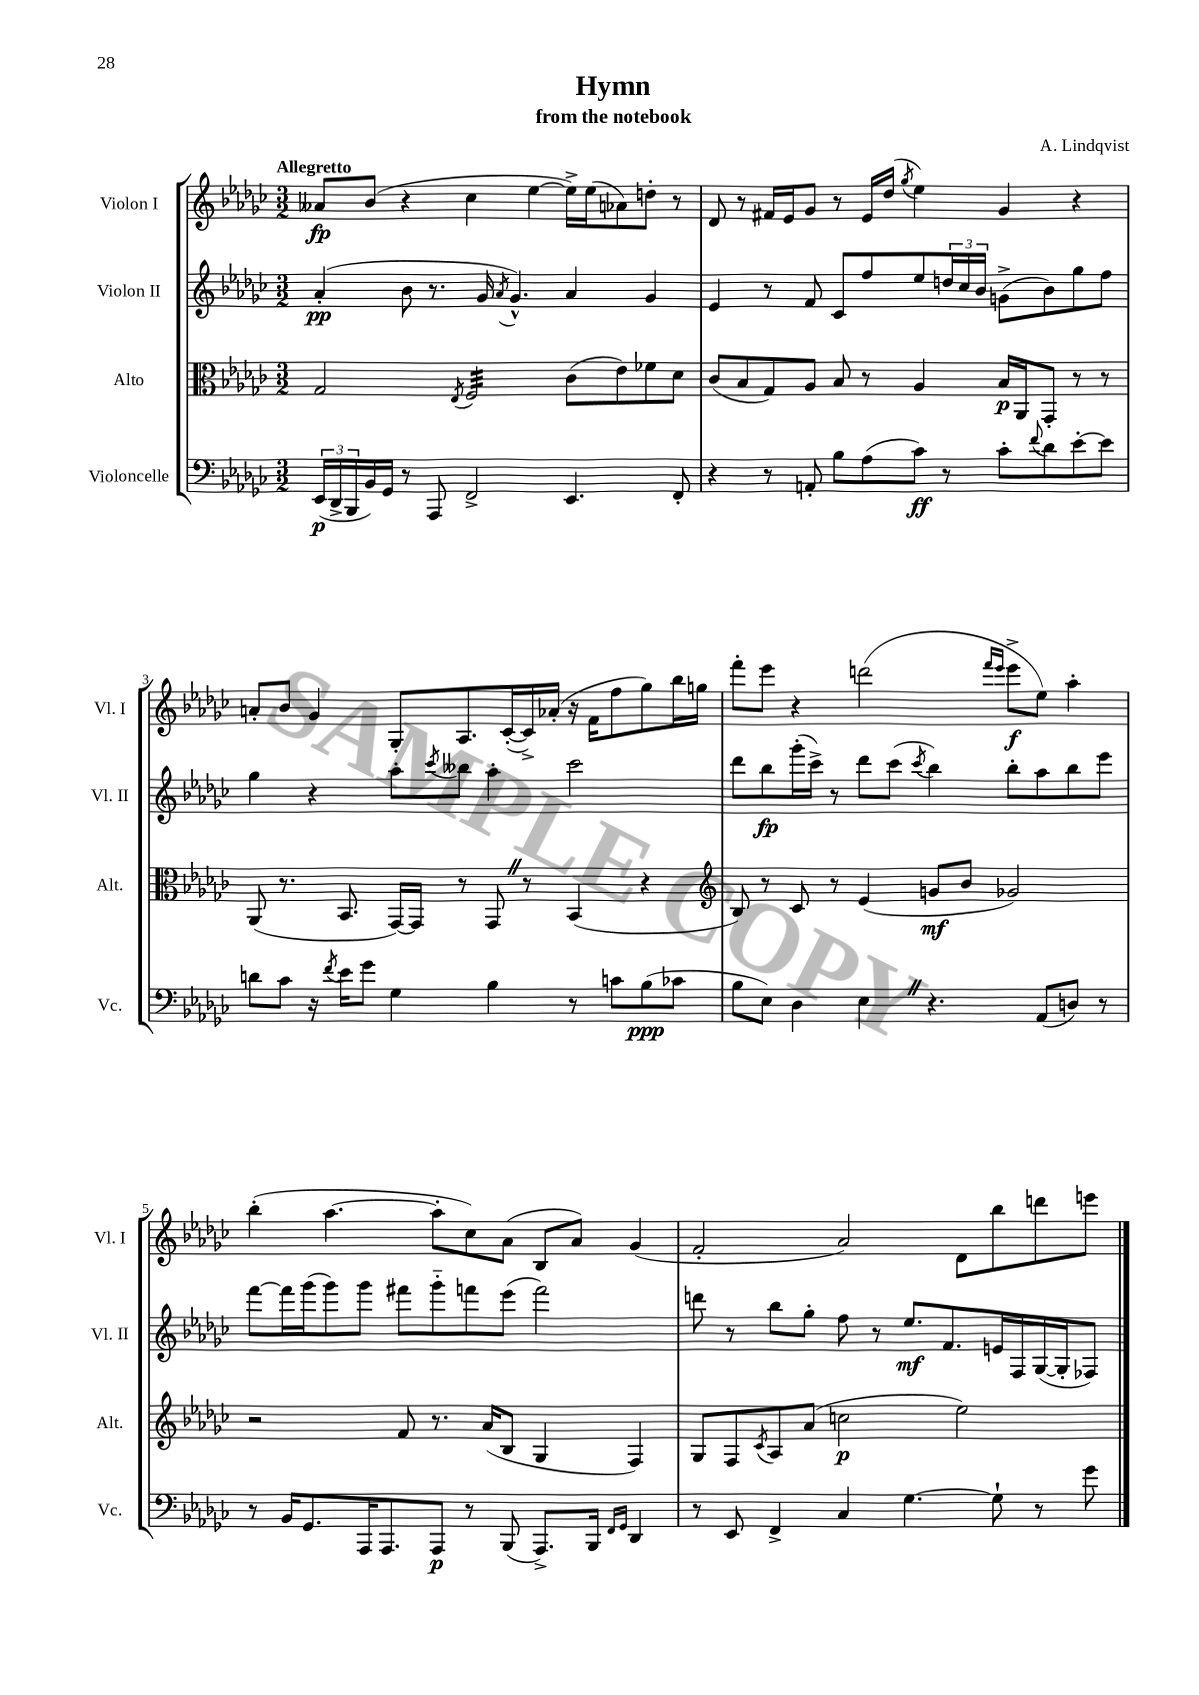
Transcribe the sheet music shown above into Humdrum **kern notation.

**kern	**kern	**kern	**kern
*staff4	*staff3	*staff2	*staff1
*clefF4	*clefC3	*clefG2	*clefG2
*k[b-e-a-d-g-c-]	*k[b-e-a-d-g-c-]	*k[b-e-a-d-g-c-]	*k[b-e-a-d-g-c-]
*M3/2	*M3/2	*M3/2	*M3/2
(24EE-/LL	2G-/	(4a-'/	8a--/L
24DD-^/	.	.	.
24BBB-/	.	.	.
16BB-/)	.	.	(8b-/J
16GG-/JJ	.	.	.
8r	.	8b-\	4r
8AAA-/	.	8.r	.
.	8qE-/	.	.
2FF^/	2F/	.	4cc-\
.	.	16g-/	.
.	.	8qa-/	.
.	.	4.g-^^/)	.
.	.	.	[4ee-\
4.EE-/	(8c-\L	4a-/	16ee-^\]LL)
.	.	.	(16ee-\J
.	8e-\)	.	8a-\)
.	8f-\	4g-/	8dd'\J
8FF'/	8d-\J	.	8r
=	=	=	=
4r	(8c-/L	4e-/	8d-/
.	8B-/	.	8r
8r	8G-/)	8r	16f#/LL
.	.	.	16e-/J
8AA'/	8A-/J	8f/	8g-/J
8B-\L	8B-/	8c-/L	8r
(8A-\	8r	8ff/	16e-/LL
.	.	.	(16dd-/JJ
.	.	.	8qgg-/
8c-\J)	4A-/	8ee-/	4ee-\)
8r	.	24dd/L	.
.	.	24cc-/	.
.	.	24b-/JJ	.
8c-'\L	16B-/LL	(8g^\L	4g-/
.	16AA-/J	.	.
8qqf/	.	.	.
8d-\	8GG-'/J	8b-\)	.
[8e-'\	8r	8gg-\	4r
8e-\]J	8r	8ff\J	.
=	=	=	=
8d\L	(8AA-/	4gg-\	8a'/L
8c-\J	8.r	.	8b-/J
16r	.	4r	4g-/
8qf/	.	.	.
16e-\LK	8.BB-/	.	.
8g-\J	.	.	.
4G-\	[16GG-/LL)	8aa-'\L	8G-'/L
.	16GG-/]JJ	.	.
.	.	8qccc-/	.
.	8r	8bb--\J	8.A-/
4B-\	8GG-/	4aa-'\	.
.	.	.	([16c-'/L
.	8r	.	16c-^/])
.	.	.	(16a-'/JJ
8r	(4BB-/	2ccc-\	16r
.	.	.	16f\LK
8c\L	.	.	8ff\
(8B-\	4r	.	8gg-\)
8c-\J	.	.	16bb-\L
.	.	.	16gg\JJ
=	=	=	=
*	*clefG2	*	*
8B-\L	8B-/)	8ddd-\L	8fff'\L
8E-\J)	8r	8bb-\	8eee-\J
4D-\	8c-/	(16ggg-'\L	4r
.	.	16ccc-^\JJ)	.
.	8r	8r	.
4E-\	(4e-/	8ddd-\L	(2ddd\
.	.	(8ccc-\J	.
.	.	8qccc-/	.
4.r	8g/L	4bb-\)	.
.	8b-/J	.	.
.	.	.	16qqfff/LL
.	.	.	16qqeee-/JJ
.	2g-/)	8bb-'\L	8eee-^\L
(8AA-/L	.	8aa-\	8ee-\J)
8D/J)	.	8bb-\	4aa-'\
8r	.	8eee-\J	.
=	=	=	=
8r	2r	[8fff\L	(4bb-'\
16BB-/LK	.	16fff\]L	.
8.GG-/	.	(16ggg-\J	.
.	.	8ggg-\)	[4.aa-\
16AAA-/K	.	8ggg-\J	.
8.AAA-/	.	.	.
.	8f/	8fff#\L	.
8AAA-/J	8.r	8ggg-'~\	8aa-'\]L
8r	.	8fff\	8cc-\)
.	(16a-/LK	.	.
(8BBB-/	8B-/J	(8eee-\J	(8a-\J
8.AAA-^/L)	4G-/	2fff\)	8B-/L
.	.	.	8a-/J)
16BBB-/Jk	.	.	.
16qqFF/LL	.	.	.
16qqGG-/JJ	.	.	.
4DD-/	4F/)	.	(4g-/
=	=	=	=
8r	8G-/L	8ddd\	2f'/
8EE-/	8F/	8r	.
.	8qc-/	.	.
4FF^/	8A-/	8bb-\L	.
.	(8a-/J	8gg-'\J	.
4C-/	2cc\	8ff\	2a-/)
.	.	8r	.
[4.G-\	.	8.ee-/L	.
.	.	8.f/	.
.	2ee-\)	.	8d-\L
8G-`\]	.	16e/L	8bb-\
.	.	16F/	.
8r	.	([16G-/	8ddd\
.	.	16G-'/]J	.
8g-\	.	8F-/J)	8eee\J
==	==	==	==
*-	*-	*-	*-
